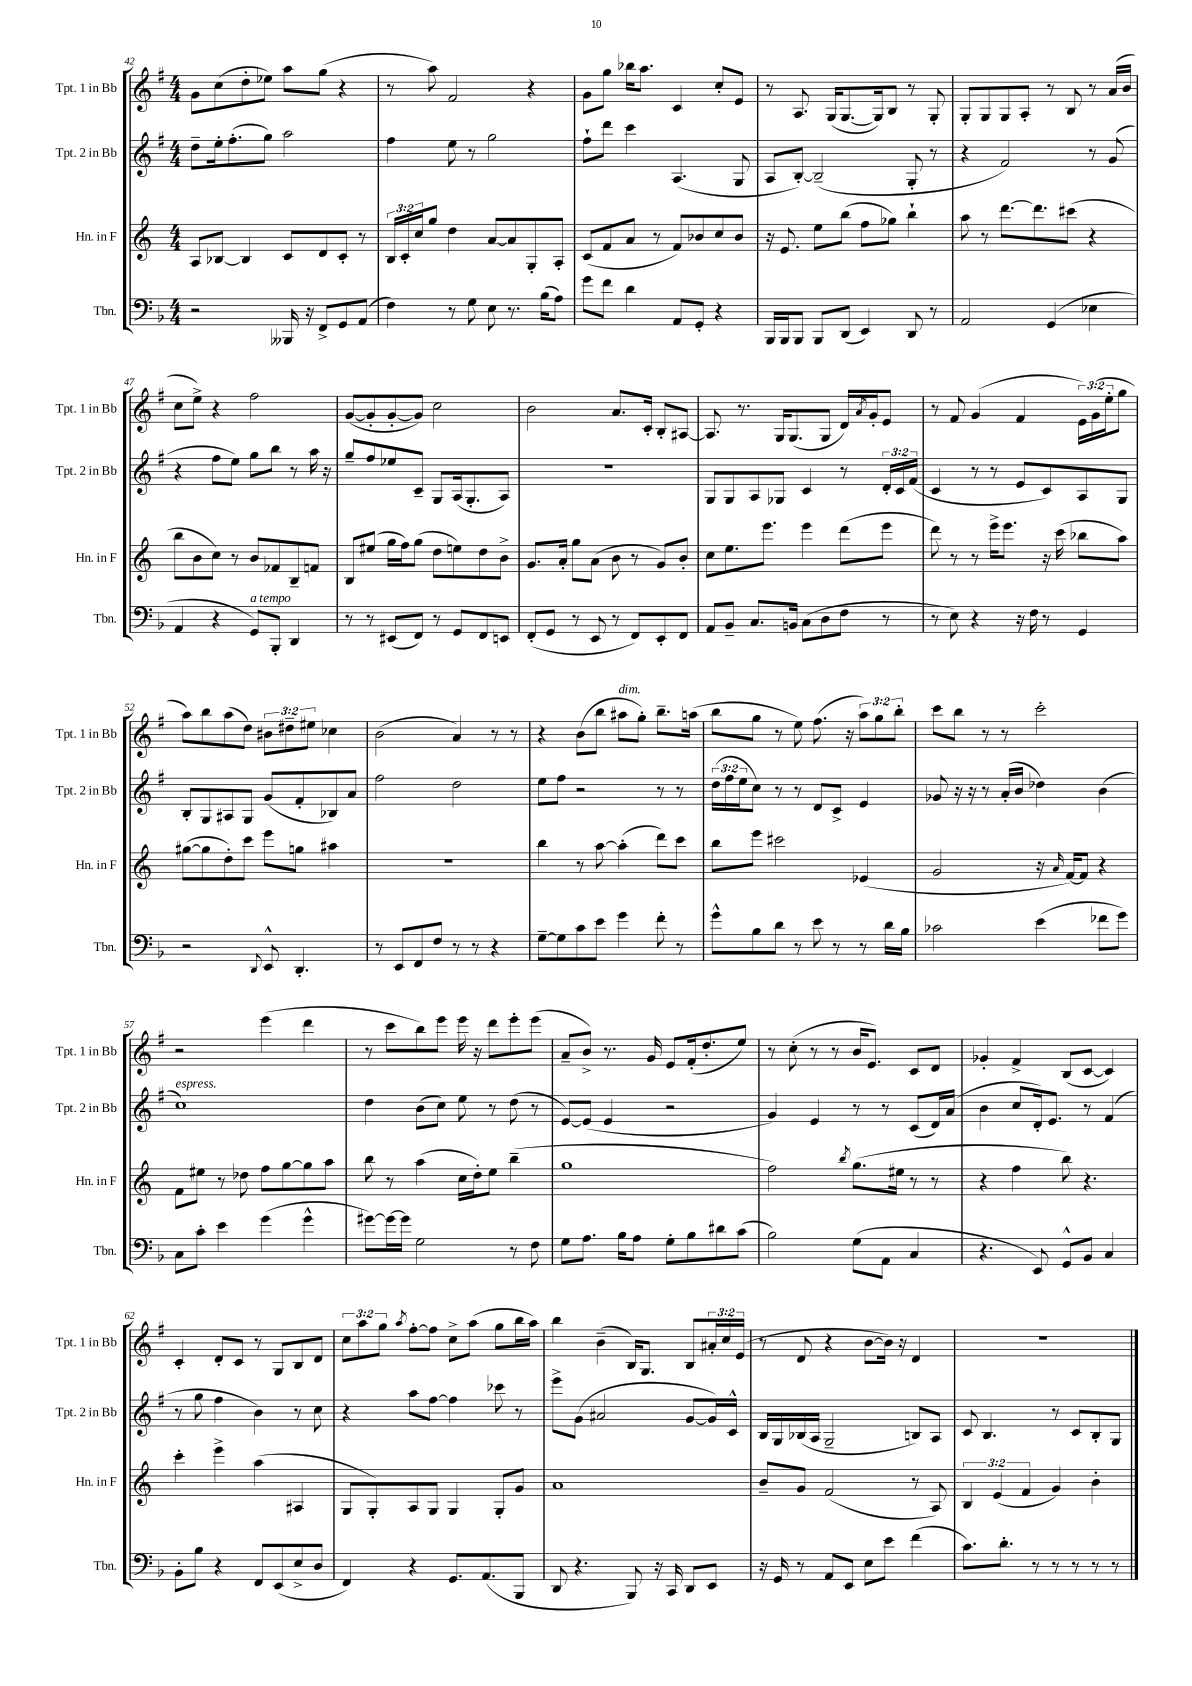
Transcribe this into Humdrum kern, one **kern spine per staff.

**kern	**kern	**kern	**kern
*staff4	*staff3	*staff2	*staff1
*clefF4	*clefG2	*clefG2	*clefG2
*k[b-]	*k[]	*k[f#]	*k[f#]
*M4/4	*M4/4	*M4/4	*M4/4
2r	8A	8dd~	8g
.	[8B-	16ee'	(8cc
.	.	(8.ff#'	.
.	4B-]	.	8dd'
.	.	8gg)	8ee-)
16BBB--	8c	2aa	8aa
16r	.	.	.
8FF^	8d	.	(8gg
8GG	8c'	.	4r
(8AA	8r	.	.
=	=	=	=
4F)	24B	4ff#	8r
.	24c'	.	.
.	24cc	.	.
.	8gg	.	8aa)
8r	4dd	8ee	2f#
8G	.	8r	.
8E	[8a	2gg	.
8.r	8a]	.	.
.	8G'	.	4r
(16B-	.	.	.
8A)	8A'	.	.
=	=	=	=
8g	(8c	8ff#`	8g
8f	8f	8ddd	8gg
4d	8a	4ccc	16bb-
.	.	.	8.aa
.	8r	.	.
8AA	8f)	(4.A	4c
8GG'	8b-	.	.
4r	8cc	.	8cc'
.	8b-	8G	8e
=	=	=	=
16BBB-	16r	8A	8r
16BBB-	8.e	.	.
8BBB-	.	[8B')	8.A
8BBB-	8ee	(2B~]	.
.	.	.	(16G
(8DD	(8bb	.	[8.G
4EE)	8ff	.	.
.	.	.	16G])
.	8gg-)	.	8B
8DD	4bb`	8G'	8r
8r	.	8r	8G'
=	=	=	=
2AA	8aa	4r	8G'
.	8r	.	8G
.	[8.ddd	2f#)	8G
.	.	.	8A'
.	8.ddd]	.	.
(4GG	.	.	8r
.	(8ccc#	.	8B
4E-	4r	8r	8r
.	.	(8g	(16a
.	.	.	16b
=	=	=	=
4AA	8bb	4r	8cc
.	8b	.	8ee^)
4r	8cc)	8ff#	4r
.	8r	8ee)	.
8GG)	8b	8gg	2ff#
8BBB-'	8f-	8bb	.
4DD	8B~	8r	.
.	8f	16aa	.
.	.	16r	.
=	=	=	=
8r	8B	8gg~	([8g
8r	(8ee#	8ff#	8g']
(8EE#	16gg	8ee-	[8g'
.	16ff)	.	.
8FF)	(8gg	8c~	8g])
8r	8dd	8G	2cc
8GG	8ee)	(16A	.
.	.	8.G'	.
8FF	8dd	.	.
8EE	8b^	8A)	.
=	=	=	=
(8FF'	8.g	1r	2b
8GG	.	.	.
.	16a'	.	.
8r	8gg	.	.
8EE	(8a	.	.
8r	8b	.	8.a
8FF)	8r	.	.
.	.	.	16c'
8EE'	8g)	.	8B'
8FF	8b'	.	[8A#
=	=	=	=
8AA	8cc	8G	8.A#]
8BB-~	8.ee	8G	.
.	.	.	8.r
8.C	.	8A	.
.	8.eee	.	.
.	.	8G-	16G
16BB	.	.	(8.G
(8C	4eee	4c	.
8D	.	.	8G
8F	(8ddd	8r	16d)
.	.	.	8qa
.	.	.	16g'
8r	8eee	24d'	8e
.	.	24c	.
.	.	(24f#	.
=	=	=	=
8r	8ddd)	4c	8r
8E)	8r	.	8f#
4r	8r	8r	(4g
.	16eee^	8r	.
.	8.eee	.	.
16r	.	8e	4f#
16F	.	.	.
8r	16r	8c)	.
.	(16ccc	.	.
4GG	8bb-	8A	24e)
.	.	.	(24g
.	.	.	24ee'
.	8aa)	8G	8gg
=	=	=	=
2r	([8gg#	8B'	8aa)
.	8gg#]	8G	8bb
.	8dd')	8A#	(8aa
.	8ccc	8G	8dd)
8qqDD	.	.	.
8EE^^	8eee	(8g	12b#
.	.	.	12dd#~
4.DD'	8gg	8f#'	.
.	.	.	12ee#
.	4aa#	8B-)	4cc-
.	.	8a	.
=	=	=	=
8r	1r	2ff#	(2b
8EE	.	.	.
8FF	.	.	.
8F	.	.	.
8r	.	2dd	4a)
8r	.	.	.
4r	.	.	8r
.	.	.	8r
=	=	=	=
[8G~	4bb	8ee	4r
8G]	.	8ff#	.
8c	8r	2r	(8b
8e	[8aa	.	8bb
4g	(4aa']	.	8aa#
.	.	.	8gg')
8f'	8ddd)	8r	8.bb~
8r	8ccc	8r	.
.	.	.	(16aa
=	=	=	=
8g^^	8bb	(24dd	8bb
.	.	24ff#	.
.	.	24ee	.
8B-	8eee	8cc)	8gg
8d	2ccc#	8r	8r
8r	.	8r	8ee)
8e	.	8d	(8.ff#
8r	.	8c^	.
.	.	.	16r
8r	(4e-	4e	12aa)
.	.	.	12gg
16d	.	.	.
.	.	.	12bb'
16B-	.	.	.
=	=	=	=
2c-	2g	8g-	8ccc
.	.	16r	8bb
.	.	16r	.
.	.	8r	8r
.	.	(16a'	8r
.	.	16b	.
(4e	16r	4dd-)	2ccc'
.	16qqa	.	.
.	[16f)	.	.
.	8f]	.	.
8f-	4r	(4b	.
8g)	.	.	.
=	=	=	=
8C	8f	1cc)	2r
8c'	8ee#	.	.
4e	8r	.	.
.	8dd-	.	.
(4g	8ff	.	(4eee
.	[8gg	.	.
4g^^	8gg]	.	4ddd
.	8aa	.	.
=	=	=	=
[8g#)	8bb	4dd	8r
16g#_	8r	.	8ccc
16g#]	.	.	.
2G	(4aa	(8b	8bb)
.	.	8cc)	8eee
.	16cc	8ee	16eee
.	16dd')	.	16r
.	8ee	8r	8ddd
8r	(4bb~	(8dd	8eee'
8F	.	8r	(8eee
=	=	=	=
8G	1gg	[8e)	8a~
8.A	.	(8e]	8b^)
.	.	4e	8.r
16B-	.	.	.
8A	.	.	.
.	.	.	16g
8G'	.	2r	8e
8B-	.	.	(16f#'
.	.	.	8.dd'
8d#	.	.	.
(8c	.	.	8ee)
=	=	=	=
2B-)	2ff)	4g)	8r
.	.	.	(8cc'
.	.	4e	8r
.	.	.	8r
.	8qbb	.	.
(8G	(8.gg	8r	16b
.	.	.	8.e)
8AA	.	8r	.
.	16ee#	.	.
4C	8r	(8c	8c
.	8r	16d)	8d
.	.	(16a	.
=	=	=	=
4.r	4r	4b	4g-'
.	4ff	8cc	4f#^
8EE)	.	16d')	.
.	.	8.e	.
8GG^^	8bb)	.	(8B
8BB-	4.r	8r	[8c
4C	.	(4f#	4c])
=	=	=	=
8BB-'	4ccc'	8r	4c'
8B-	.	8gg	.
4r	4eee^	4ff#	8d'
.	.	.	8c
8FF	(4aa	4b)	8r
(8EE	.	.	8G
8E^	4A#	8r	8B
8D	.	8cc	8d
=	=	=	=
4FF)	8G	4r	12cc
.	.	.	12aa
.	8G')	.	.
.	.	.	12gg
.	.	.	8qaa
4r	8A	8aa	[8ff#'
.	8G	[8ff#	8ff#]
8.GG	4G	4ff#]	8cc^
.	.	.	(8aa
(8.AA	.	.	.
.	8G'	8ccc-	8gg
8BBB-	8g	8r	16bb
.	.	.	16aa)
=	=	=	=
8DD	1a	8eee^	4bb
4.r	.	(8g	.
.	.	2a#	(4b~
8BBB-)	.	.	16B)
.	.	.	8.G
16r	.	.	.
16CC	.	.	.
8DD	.	[8g	8B
8EE	.	16g])	24a#'
.	.	.	24cc
.	.	16c^^	.
.	.	.	(24e
=	=	=	=
16r	8b~	16B	8r
16GG	.	16G	.
8r	8g	(16B-	8d
.	.	16A	.
8AA	(2f	2G~	4r
8EE	.	.	.
8E	.	.	[8b
8e	.	.	16b])
.	.	.	16r
(4f	8r	8B)	4d
.	8A)	8A	.
=	=	=	=
8.c)	6B	8c	1r
.	.	4.B	.
.	(6e	.	.
8.d'	.	.	.
.	6f	.	.
8r	.	.	.
8r	4g)	8r	.
8r	.	8c	.
8r	4b'	8B'	.
8r	.	8G	.
==	==	==	==
*-	*-	*-	*-
